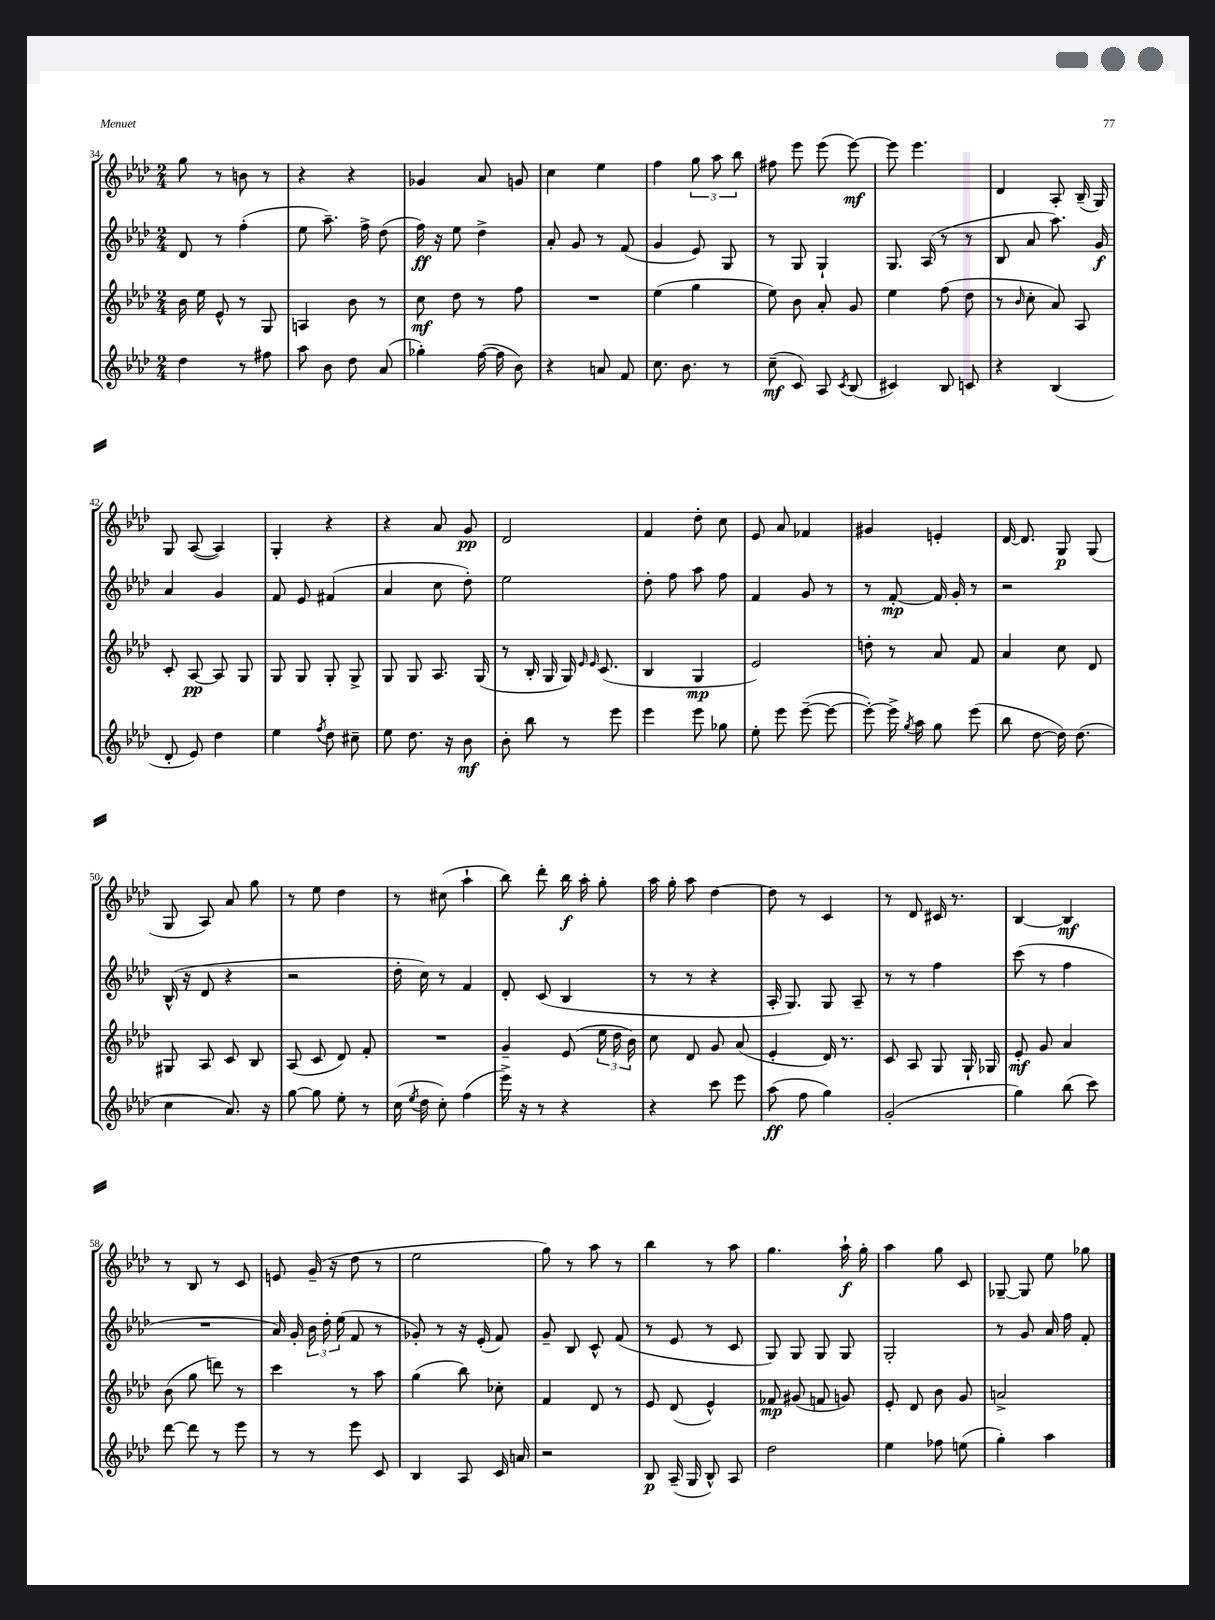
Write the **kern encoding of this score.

**kern	**dynam	**kern	**dynam	**kern	**dynam	**kern	**dynam
*part4	*part4	*part3	*part3	*part2	*part2	*part1	*part1
*staff4	*staff4	*staff3	*staff3	*staff2	*staff2	*staff1	*staff1
*clefG2	*	*clefG2	*	*clefG2	*	*clefG2	*
*k[b-e-a-d-]	*	*k[b-e-a-d-]	*	*k[b-e-a-d-]	*	*k[b-e-a-d-]	*
*M2/4	*	*M2/4	*	*M2/4	*	*M2/4	*
=34	=34	=34	=34	=34	=34	=34	=34
4dd-\	.	16b-\	.	8d-/	.	8gg\	.
.	.	16ee-\	.	.	.	.	.
.	.	8e-^^/	.	8r	.	8r	.
8r	.	8r	.	(4ff'\	.	8bn\	.
8ff#X\	.	8G/	.	.	.	8r	.
=35	=35	=35	=35	=35	=35	=35	=35
8aa-\	.	4An/	.	8ee-\	.	4r	.
8b-\	.	.	.	8.aa-~\)	.	.	.
8dd-\	.	8b-\	.	.	.	4r	.
.	.	.	.	16ff^\	.	.	.
(8a-/	.	8r	.	(8dd-\	.	.	.
=36	=36	=36	=36	=36	=36	=36	=36
4gg-X'\)	.	8cc\	mf	16ff\)	ff	4g-X/	.
.	.	.	.	16r	.	.	.
.	.	8dd-\	.	8ee-\	.	.	.
([16ff\	.	8r	.	4dd-^\	.	8a-/	.
16ff\]	.	.	.	.	.	.	.
8b-\)	.	8ff\	.	.	.	8gn/	.
=37	=37	=37	=37	=37	=37	=37	=37
4r	.	2r	.	8a-'/	.	4cc\	.
.	.	.	.	8g/	.	.	.
8an/	.	.	.	8r	.	4ee-\	.
8f/	.	.	.	(8f/	.	.	.
=38	=38	=38	=38	=38	=38	=38	=38
8.cc\	.	(4ee-\	.	4g/	.	4ff\	.
8.b-\	.	.	.	.	.	.	.
.	.	4gg\	.	8e-/)	.	12gg\	.
.	.	.	.	.	.	12aa-\	.
8r	.	.	.	8G/	.	.	.
.	.	.	.	.	.	12bb-\	.
=39	=39	=39	=39	=39	=39	=39	=39
(8cc~\	mf	8ee-\)	.	8r	.	8ff#X\	.
8c/)	.	8b-\	.	8G/	.	8eee-\	.
8A-/	.	8a-'/	.	4G`/	.	(8eee-\	.
8qc/	.	.	.	.	.	.	.
(8B-/	.	8g/	.	.	.	[8eee-\)	mf
=40	=40	=40	=40	=40	=40	=40	=40
4c#X/)	.	4ee-\	.	8.G/	.	8eee-\]	.
.	.	.	.	.	.	4.eee-\	.
.	.	.	.	(16A-/	.	.	.
8B-/	.	(8ff\	.	8r	.	.	.
8cn/	.	8dd-\	.	8r	.	.	.
=41	=41	=41	=41	=41	=41	=41	=41
4r	.	8r	.	8B-/	.	4d-/	.
.	.	16qqb-/	.	.	.	.	.
.	.	8cc'\	.	8a-/	.	.	.
(4B-/	.	8a-/)	.	8.aa-\)	.	8A-'/	.
.	.	8A-/	.	.	.	(16B-~/	.
.	.	.	.	16g/	f	16G/)	.
!!LO:LB:g=z
=42	=42	=42	=42	=42	=42	=42	=42
8d-'/	.	8c'/	.	4a-/	.	8G/	.
8e-/)	.	[8A-/	pp	.	.	([8A-/	.
4dd-\	.	8A-/]	.	4g/	.	4A-/])	.
.	.	8G/	.	.	.	.	.
=43	=43	=43	=43	=43	=43	=43	=43
4ee-\	.	8G/	.	8f/	.	4G'/	.
.	.	8G/	.	8e-/	.	.	.
8qff/	.	.	.	.	.	.	.
8dd-\	.	8G'/	.	(4f#X/	.	4r	.
8cc#X~\	.	8G^/	.	.	.	.	.
=44	=44	=44	=44	=44	=44	=44	=44
8ee-\	.	8G/	.	4a-/	.	4r	.
8.dd-\	.	8G/	.	.	.	.	.
.	.	8.A-/	.	8cc\	.	8a-/	.
16r	.	.	.	.	.	.	.
8b-\	mf	.	.	8dd-'\)	.	8g/	pp
.	.	(16G/	.	.	.	.	.
=45	=45	=45	=45	=45	=45	=45	=45
8b-'\	.	8r	.	2ee-\	.	2d-/	.
8bb-\	.	16B-'/	.	.	.	.	.
.	.	16G/	.	.	.	.	.
8r	.	16G/)	.	.	.	.	.
.	.	16qqe-/	.	.	.	.	.
.	.	16qqe-/	.	.	.	.	.
.	.	(8.c/	.	.	.	.	.
8eee-\	.	.	.	.	.	.	.
=46	=46	=46	=46	=46	=46	=46	=46
4eee-\	.	4B-/	.	8dd-'\	.	4f/	.
.	.	.	.	8ff\	.	.	.
8eee-\	.	4G/	mp	8aa-\	.	8dd-'\	.
8gg-X\	.	.	.	8ff\	.	8cc\	.
=47	=47	=47	=47	=47	=47	=47	=47
8ee-'\	.	2e-/)	.	4f/	.	8e-/	.
8eee-\	.	.	.	.	.	8a-/	.
([8eee-~\	.	.	.	8g/	.	4f-X/	.
8eee-\_	.	.	.	8r	.	.	.
=48	=48	=48	=48	=48	=48	=48	=48
8eee-'\_)	.	8ddn'\	.	8r	.	4g#X/	.
16eee-^\]	.	8r	.	[8f'/	mp	.	.
8qgg/	.	.	.	.	.	.	.
16aa-\	.	.	.	.	.	.	.
8gg\	.	8a-/	.	16f/]	.	4en'/	.
.	.	.	.	16g'/	.	.	.
(8eee-\	.	8f/	.	8r	.	.	.
=49	=49	=49	=49	=49	=49	=49	=49
8bb-\	.	4a-/	.	2r	.	[16d-/	.
.	.	.	.	.	.	8.d-/]	.
[8dd-\	.	.	.	.	.	.	.
16dd-\])	.	8cc\	.	.	.	8G/	p
(8.dd-\	.	.	.	.	.	.	.
.	.	8d-/	.	.	.	(8G/	.
!!LO:LB:g=z
=50	=50	=50	=50	=50	=50	=50	=50
4cc\	.	8G#X/	.	(16B-^^/	.	8G/	.
.	.	.	.	16r	.	.	.
.	.	8A-/	.	8d-/	.	8A-/)	.
8.a-/)	.	8c/	.	4r	.	8a-/	.
.	.	8B-/	.	.	.	8gg\	.
16r	.	.	.	.	.	.	.
=51	=51	=51	=51	=51	=51	=51	=51
[8gg\	.	(8A-/	.	2r	.	8r	.
8gg\]	.	8c/	.	.	.	8ee-\	.
8ee-'\	.	8d-/)	.	.	.	4dd-\	.
8r	.	8f'/	.	.	.	.	.
=52	=52	=52	=52	=52	=52	=52	=52
(16cc\	.	2r	.	16dd-'\	.	8r	.
8qee-/	.	.	.	.	.	.	.
16dd-\	.	.	.	16cc\)	.	.	.
8cc'\)	.	.	.	8r	.	(8cc#X\	.
(4ff\	.	.	.	4f/	.	4aa-`\	.
=53	=53	=53	=53	=53	=53	=53	=53
16eee-^\)	.	4g~/	.	8d-'/	.	8bb-\)	.
16r	.	.	.	.	.	.	.
8r	.	.	.	(8c/	.	8ddd-'\	.
4r	.	(8e-/	.	4B-/	.	16bb-\	f
.	.	.	.	.	.	16aa-'\	.
.	.	24ee-\	.	.	.	8gg'\	.
.	.	24dd-\	.	.	.	.	.
.	.	24b-\)	.	.	.	.	.
=54	=54	=54	=54	=54	=54	=54	=54
4r	.	8cc\	.	8r	.	16aa-\	.
.	.	.	.	.	.	16gg'\	.
.	.	8d-/	.	8r	.	8aa-\	.
8ccc\	.	8g/	.	4r	.	[4dd-\	.
8eee-\	.	(8a-/	.	.	.	.	.
=55	=55	=55	=55	=55	=55	=55	=55
(8aa-\	ff	4e-'/	.	16A-'/	.	8dd-\]	.
.	.	.	.	8.G/)	.	.	.
8ff\	.	.	.	.	.	8r	.
4gg\)	.	16d-/)	.	8G/	.	4c/	.
.	.	8.r	.	.	.	.	.
.	.	.	.	8A-~/	.	.	.
=56	=56	=56	=56	=56	=56	=56	=56
(2g'/	.	8c/	.	8r	.	8r	.
.	.	8A-/	.	8r	.	8d-/	.
.	.	8G/	.	4ff\	.	16c#X/	.
.	.	.	.	.	.	8.r	.
.	.	16G`/	.	.	.	.	.
.	.	16G-X/	.	.	.	.	.
=57	=57	=57	=57	=57	=57	=57	=57
4gg\)	.	8e-'/	mf	(8ccc\	.	[4B-/	.
.	.	8g/	.	8r	.	.	.
(8bb-\	.	4a-/	.	4ff\	.	4B-/]	mf
8ccc\)	.	.	.	.	.	.	.
!!LO:LB:g=z
=58	=58	=58	=58	=58	=58	=58	=58
[8ddd-\	.	(8b-\	.	2r	.	8r	.
8ddd-\]	.	8gg\	.	.	.	8B-/	.
8r	.	8dddn\)	.	.	.	8r	.
8eee-\	.	8r	.	.	.	8c/	.
=59	=59	=59	=59	=59	=59	=59	=59
8r	.	4ccc\	.	16a-/)	.	8en/	.
.	.	.	.	16g'/	.	.	.
8r	.	.	.	24b-\	.	(16g~/	.
.	.	.	.	24dd-'\	.	.	.
.	.	.	.	.	.	16r	.
.	.	.	.	(24ee-\	.	.	.
8eee-\	.	8r	.	8f/	.	8dd-\	.
8c/	.	8aa-\	.	8r	.	8r	.
=60	=60	=60	=60	=60	=60	=60	=60
4B-/	.	(4gg\	.	8g-X'/)	.	2ee-\	.
.	.	.	.	8r	.	.	.
8A-/	.	8bb-\)	.	16r	.	.	.
.	.	.	.	(16e-'/	.	.	.
16c/	.	8cc-X'\	.	8f/)	.	.	.
16an/	.	.	.	.	.	.	.
=61	=61	=61	=61	=61	=61	=61	=61
2r	.	4f/	.	8g~/	.	8gg\)	.
.	.	.	.	8B-/	.	8r	.
.	.	8d-/	.	8c^^/	.	8aa-\	.
.	.	8r	.	(8f/	.	8r	.
=62	=62	=62	=62	=62	=62	=62	=62
8B-/	p	8e-/	.	8r	.	4bb-\	.
(16A-~/	.	(8d-/	.	8e-/	.	.	.
16G/	.	.	.	.	.	.	.
8B-^^/)	.	4e-^^/)	.	8r	.	8r	.
8A-/	.	.	.	8c/	.	8aa-\	.
=63	=63	=63	=63	=63	=63	=63	=63
2dd-\	.	8f-X/	mp	8G/)	.	4.gg\	.
.	.	(8g#X/	.	8G/	.	.	.
.	.	8fn/	.	8G/	.	.	.
.	.	8gn/)	.	8G/	.	16aa-`\	f
.	.	.	.	.	.	16gg'\	.
=64	=64	=64	=64	=64	=64	=64	=64
4ee-\	.	8e-'/	.	2G'/	.	4aa-\	.
.	.	8d-/	.	.	.	.	.
8ff-X\	.	8b-\	.	.	.	8gg\	.
(8een\	.	8g/	.	.	.	8c/	.
=65	=65	=65	=65	=65	=65	=65	=65
4gg'\)	.	2an^/	.	8r	.	[8G-X~/	.
.	.	.	.	8g/	.	8G-/]	.
4aa-\	.	.	.	16a-/	.	8ee-\	.
.	.	.	.	16ff\	.	.	.
.	.	.	.	8f'/	.	8gg-X\	.
==	==	==	==	==	==	==	==
*-	*-	*-	*-	*-	*-	*-	*-
